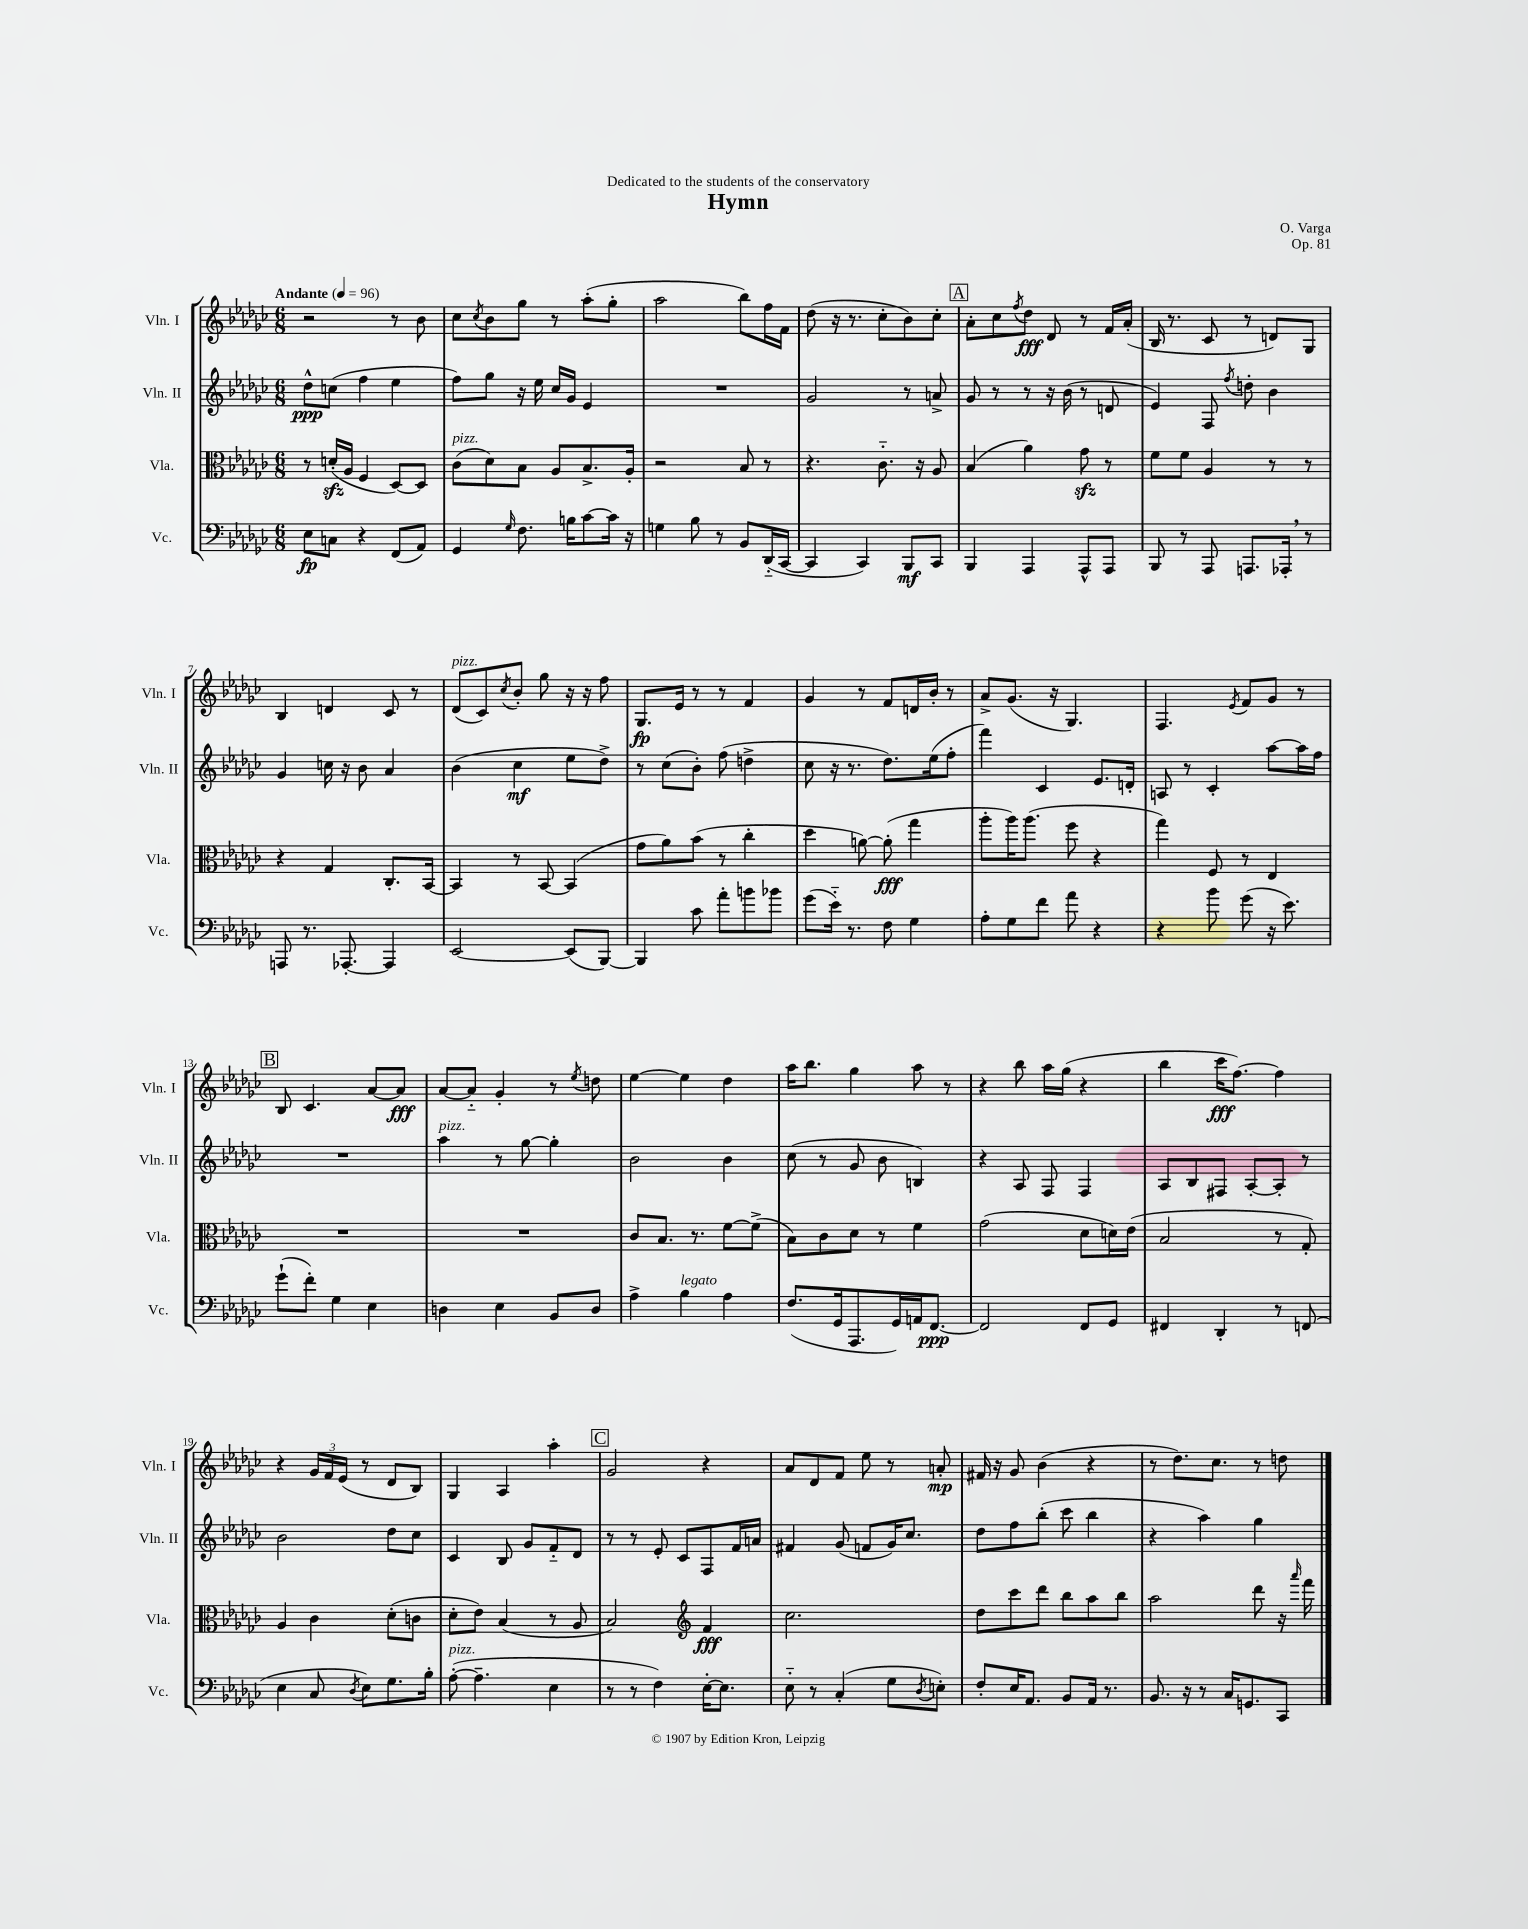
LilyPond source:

\header { title = "Hymn" composer = "O. Varga" dedication = "Dedicated to the students of the conservatory" opus = "Op. 81" }
<<
\new StaffGroup <<
\new Staff = "s0" \with { instrumentName = "Vln. I" shortInstrumentName = "Vln. I" } {
    \clef treble \key ges \major \numericTimeSignature \time 6/8 \tempo "Andante" 4 = 96
    r2 r8 bes'8 |
    ces''8 \acciaccatura { ces''8 } bes'8 ges''8 r8 aes''8-.( ges''8-. |
    aes''2 bes''8) f''16 f'16 |
    des''8( r16 r8. ces''8-. bes'8) ces''8-. |
    \mark \markup { \box "A" } aes'8-. ces''8 \acciaccatura { f''8 } des''8\fff des'8 r8 f'16 aes'16-.( |
    bes16 r8. ces'8 r8 d'8) ges8 |
    bes4 d'4 ces'8 r8 |
    des'8^\markup { \italic "pizz." }( ces'8) \acciaccatura { ces''8 } bes'8-. ges''8 r16 r16 f''8 |
    ges8.\fp ees'16 r8 r8 f'4 |
    ges'4 r8 f'8 d'16 bes'16-. r8 |
    aes'8-> ges'8.( r16 ges4.) |
    f4. \acciaccatura { ees'8 } f'8 ges'8 r8 |
    \mark \markup { \box "B" } bes8 ces'4. aes'8~ aes'8\fff |
    aes'8~ aes'8-_ ges'4-. r8 \acciaccatura { ees''8 } d''8 |
    ees''4~ ees''4 des''4 |
    aes''16 bes''8. ges''4 aes''8 r8 |
    r4 bes''8 aes''16 ges''16( r4 |
    bes''4 ces'''16\fff f''8.~) f''4 |
    r4 \tuplet 3/2 { ges'16 f'16 ees'16( } r8 des'8 bes8) |
    ges4 aes4 aes''4-. |
    \mark \markup { \box "C" } ges'2 r4 |
    aes'8 des'8 f'8 ees''8 r8 a'8-.\mp |
    fis'16 r16 ges'8 bes'4( r4 |
    r8 des''8.) ces''8. r8 d''8 \bar "|." |
}
\new Staff = "s1" \with { instrumentName = "Vln. II" shortInstrumentName = "Vln. II" } {
    \clef treble \key ges \major \numericTimeSignature \time 6/8
    des''8-^\ppp c''8( f''4 ees''4 |
    f''8) ges''8 r16 ees''16 ces''16 ges'16 ees'4 |
    R2. |
    ges'2 r8 a'8-> |
    \mark \markup { \box "A" } ges'8 r8 r8 r16 bes'16( r8 d'8 |
    ees'4) f8 \acciaccatura { f''8 } d''8-. bes'4 |
    ges'4 c''16 r16 bes'8 aes'4 |
    bes'4( ces''4\mf ees''8 des''8->) |
    r8 ces''8( bes'8-.) f''8( d''4-> |
    ces''8 r16 r8. des''8.) ees''16( f''8-. |
    f'''4) ces'4 ees'8. d'16-. |
    a8 r8 ces'4-. aes''8~ aes''16 f''16 |
    \mark \markup { \box "B" } R2. |
    aes''4^\markup { \italic "pizz." } r8 ges''8~ ges''4-. |
    bes'2 bes'4 |
    ces''8( r8 ges'8 bes'8 b4) |
    r4 aes8 f8 f4 |
    aes8 bes8 fis8 aes8~-. aes8-. r8 |
    bes'2 des''8 ces''8 |
    ces'4 bes8 ges'8 f'8-_ des'8 |
    \mark \markup { \box "C" } r8 r8 ees'8-. ces'8 f8 f'16 a'16 |
    fis'4 ges'8( f'8 ges'16) ces''8. |
    des''8 f''8 bes''8-.( ces'''8 bes''4 |
    r4 aes''4) ges''4 \bar "|." |
}
\new Staff = "s2" \with { instrumentName = "Vla." shortInstrumentName = "Vla." } {
    \clef alto \key ges \major \numericTimeSignature \time 6/8
    r8 d'16-.\sfz( aes16 f4 des8~) des8 |
    ces'8^\markup { \italic "pizz." }( des'8) bes8 aes8 bes8.-> aes16-. |
    r2 bes8 r8 |
    r4. ces'8.-_ r16 aes8 |
    \mark \markup { \box "A" } bes4( aes'4) ges'8\sfz r8 |
    f'8 f'8 aes4 r8 r8 |
    r4 ges4 ces8.-. bes,16~ |
    bes,4 r8 bes,8~ bes,4( |
    ges'8 aes'8) bes'8( r8 ces''4-. |
    des''4 a'8~) a'8-.\fff( ges''4 |
    aes''8-. aes''16) aes''8.( f''8 r4 |
    ges''4) f8 r8 ees4 |
    \mark \markup { \box "B" } R2. |
    R2. |
    ces'8 bes8. r8. f'8~ f'8->( |
    bes8) ces'8 des'8 r8 f'4 |
    ges'2( des'8 d'16) ees'16( |
    bes2 r8 ges8-.) |
    aes4 ces'4 des'8-.( c'8 |
    des'8-. ees'8) bes4( r8 aes8 |
    \mark \markup { \box "C" } bes2) \clef treble f'4\fff |
    ces''2. |
    des''8 ces'''8 des'''8 bes''8 aes''8 bes''8 |
    aes''2 des'''8 r16 \grace { aes'''16 } f'''16 \bar "|." |
}
\new Staff = "s3" \with { instrumentName = "Vc." shortInstrumentName = "Vc." } {
    \clef bass \key ges \major \numericTimeSignature \time 6/8
    ees8\fp c8 r4 f,8( aes,8) |
    ges,4 \grace { ges16 } f8. b16 ces'8~ ces'16 r16 |
    g4 bes8 r8 bes,8 des,16-_( ces,16~ |
    ces,4 ces,4) bes,,8\mf ces,8 |
    \mark \markup { \box "A" } bes,,4 aes,,4 aes,,8-^ aes,,8 |
    bes,,8 r8 aes,,8 a,,8. aes,,16-. \breathe r8 |
    a,,8 r8. aes,,8.~-. aes,,4 |
    ees,2~ ees,8( bes,,8~) |
    bes,,4 ces'8 aes'8-. b'8 bes'8 |
    ges'8( ees'16-_) r8. f8 ges4 |
    aes8-. ges8 f'8 aes'8 r4 |
    r4 bes'8 ges'8( r16 ees'8.) |
    \mark \markup { \box "B" } ges'8-!( f'8-.) ges4 ees4 |
    d4 ees4 bes,8 d8 |
    aes4-> bes4^\markup { \italic "legato" } aes4 |
    f8.( ges,16 aes,,8. ges,16) a,16 f,8.~\ppp |
    f,2 f,8 ges,8 |
    fis,4 des,4-. r8 f,8( |
    ees4 ces8 \acciaccatura { des8 } ees8) ges8. bes16-. |
    aes8~-.^\markup { \italic "pizz." }( aes4.-- ees4 |
    \mark \markup { \box "C" } r8 r8 f4) ees16~-. ees8. |
    ees8-_ r8 ces4-.( ges8 \acciaccatura { des8 } e8-.) |
    f8-. ees16 aes,8. bes,8 aes,16 r8. |
    bes,8. r16 r8 ces16 g,8. ces,8 \bar "|." |
}
>>
>>
